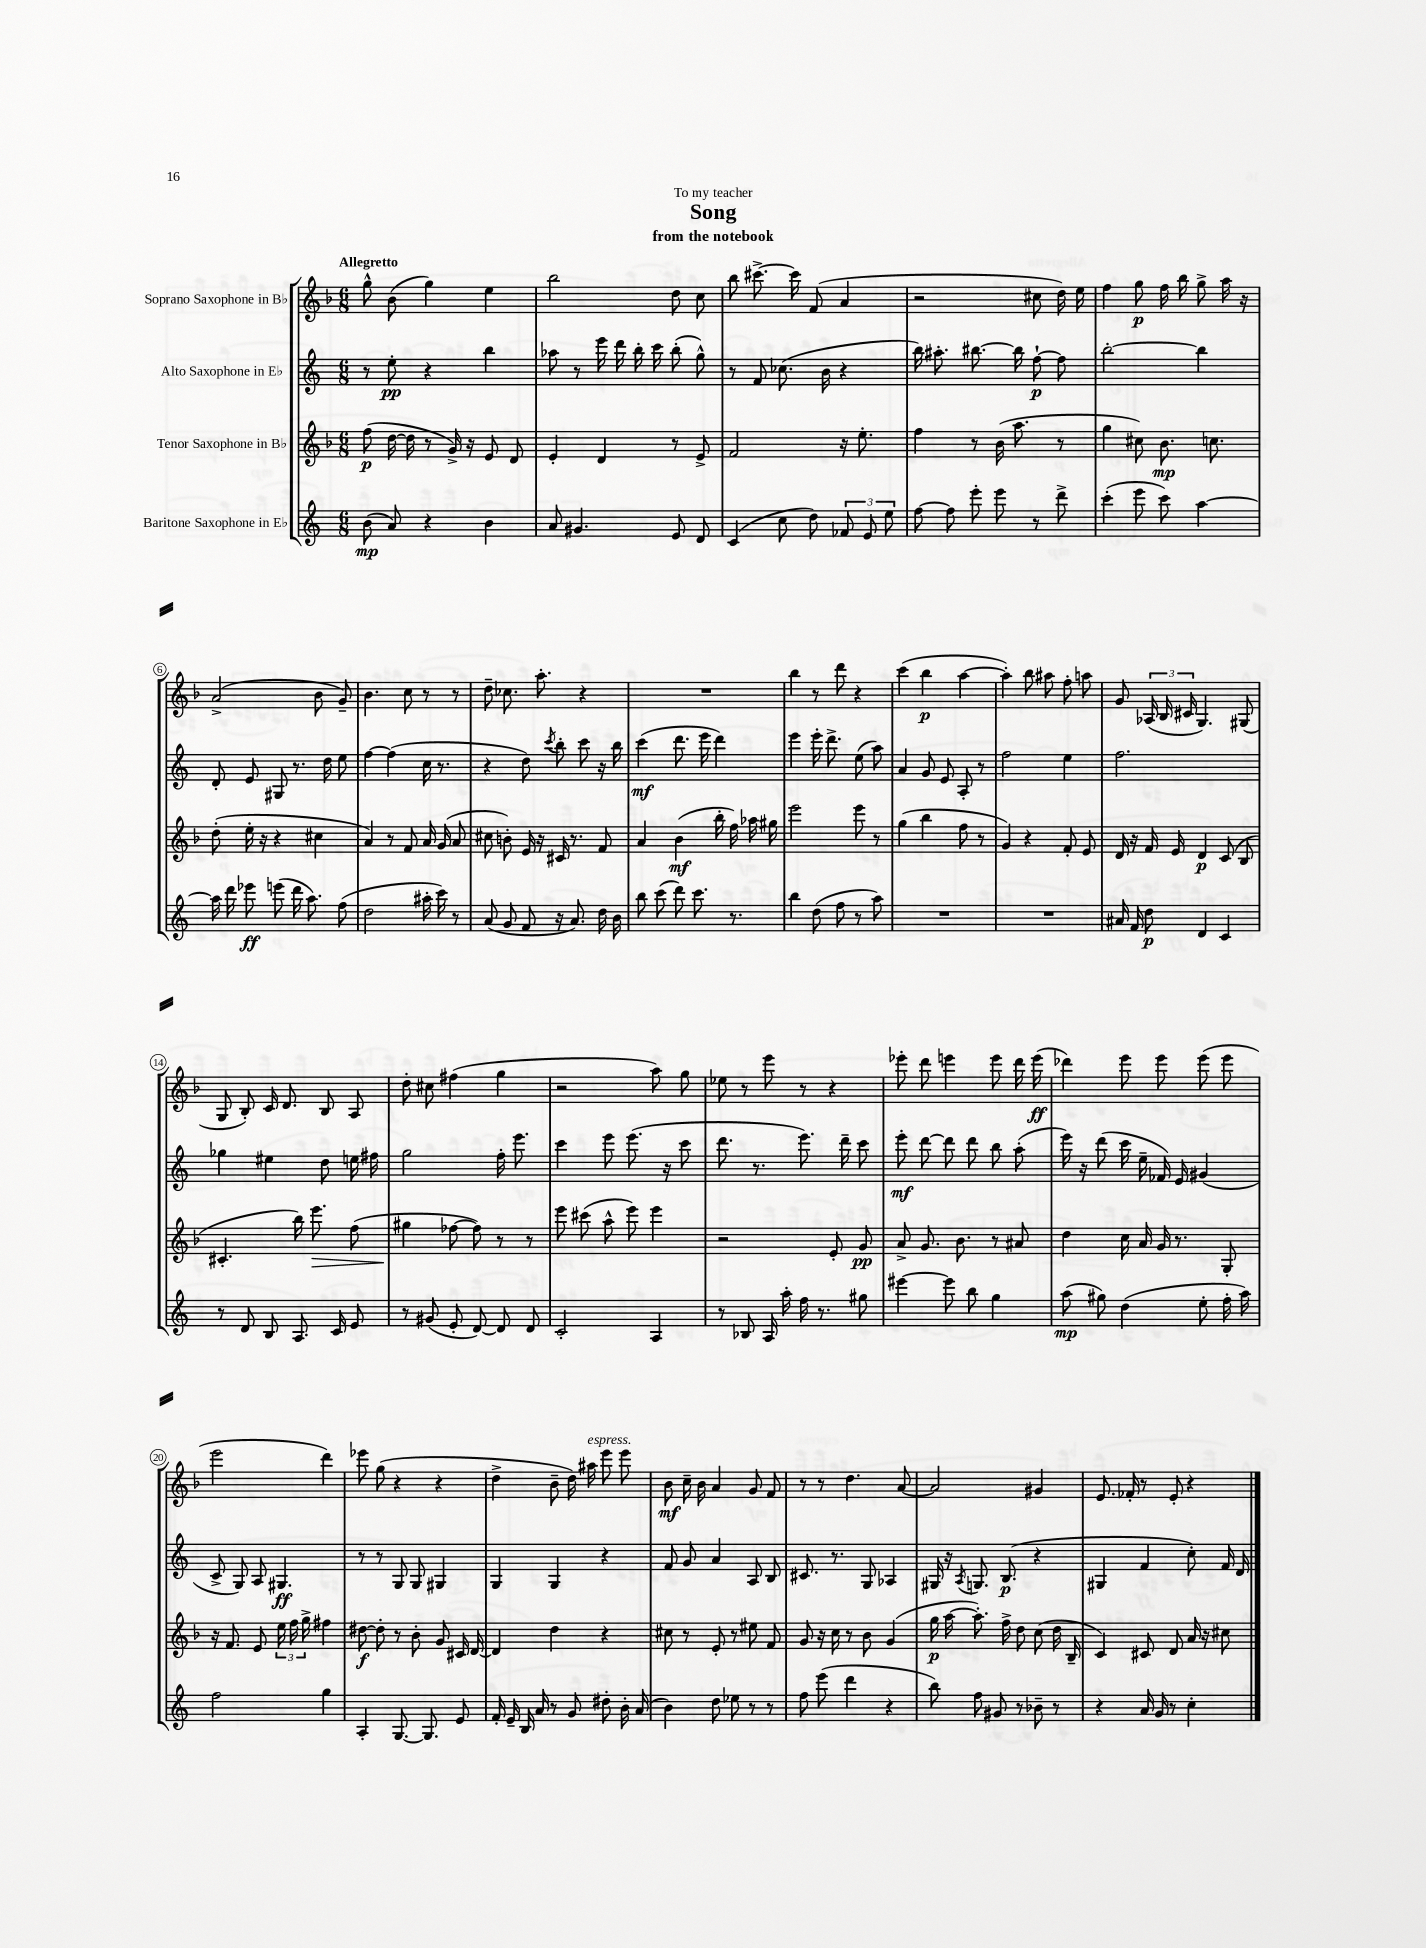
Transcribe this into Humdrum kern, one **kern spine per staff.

**kern	**kern	**kern	**kern
*staff4	*staff3	*staff2	*staff1
*clefG2	*clefG2	*clefG2	*clefG2
*k[]	*k[b-]	*k[]	*k[b-]
*M6/8	*M6/8	*M6/8	*M6/8
(8b\	(8ff\	8r	8gg^^\
8a/)	[16dd\	8ee'\	(8b-\
.	16dd\]	.	.
4r	8r	4r	4gg\)
.	16g^/)	.	.
.	16r	.	.
4b\	8e/	4bb\	4ee\
.	8d/	.	.
=	=	=	=
8a/	4e'/	8aa-\	2bb-\
4.g#/	.	8r	.
.	4d/	16eee\	.
.	.	16ddd\	.
.	.	16bb'\	.
.	.	16ccc\	.
8e/	8r	(8bb'\	8dd\
8d/	8e^/	8gg^^\)	8cc\
=	=	=	=
(4c/	2f/	8r	8bb-\
.	.	8f/	[8.ccc#^\
8cc\	.	(8.cc-\	.
.	.	.	16ccc#\]
8dd\)	.	.	(8f/
.	.	16b\	.
12f-/	16r	4r	4a/
.	8.ee'\	.	.
12e/	.	.	.
12ee\	.	.	.
=	=	=	=
[8ff\	4ff\	16bb\)	2r
.	.	8.aa#'\	.
8ff\]	.	.	.
8eee'\	8r	[8.bb#\	.
8eee\	(16b-\	.	.
.	8.aa\	16bb#\]	.
8r	.	[8ff`\	8cc#\
8ddd^\	8r	8ff\]	16dd\)
.	.	.	16ee\
=	=	=	=
(4ccc'\	4gg\	[2bb'\	4ff\
8eee\	8cc#\)	.	8gg\
8ccc\)	8.b-\	.	16ff\
.	.	.	16bb-\
[4aa\	.	4bb\]	8gg^\
.	8.cc\	.	.
.	.	.	16aa\
.	.	.	16r
=	=	=	=
16aa\]	(8dd'\	8d'/	(2a^/
16ddd\	.	.	.
8eee-\	16ee'\	8e/	.
.	16r	.	.
(8eee\	4r	8G#/	.
16ddd\	.	8.r	.
8.aa\)	.	.	.
.	4cc#\	.	8b-\
.	.	16dd\	.
(8ff\	.	8ee\	8g~/)
=	=	=	=
2dd\	4a/)	[4ff\	4.b-\
.	8r	(4ff\]	.
.	8f/	.	8cc\
16aa#'\	16a/	16cc\	8r
16ccc\)	(16g/	8.r	.
8r	8a/	.	8r
=	=	=	=
(8a/	8cc#\	4r	8dd~\
8g/	8b'\)	.	8.cc-\
8f/	16e/	8dd\)	.
.	16r	.	8.aa'\
.	.	8qccc/	.
16r	16c#/	8bb'\	.
8.a/)	8.r	.	.
.	.	8ccc\	4r
16dd\	8f/	16r	.
16b\	.	16bb\	.
=	=	=	=
8bb\	4a/	(4ccc\	2.r
(8ccc\	.	.	.
8ddd\)	(4b-\	8.ddd\	.
8.ccc\	.	.	.
.	.	16eee\	.
.	16bb-'\	4ddd\)	.
8.r	16ff\)	.	.
.	16aa-\	.	.
.	16gg#\	.	.
=	=	=	=
4bb\	2eee\	4eee\	4bb-\
(8dd\	.	16eee'\	8r
.	.	8.ddd^\	.
8ff\	.	.	8ddd\
8r	8eee\	(8ee\	4r
8aa\)	8r	8aa\)	.
=	=	=	=
2.r	(4gg\	4a/	(4ccc\
.	4bb-\	8g/	4bb-\
.	.	8e/	.
.	8ff\	8A'/	[4aa\
.	8r	8r	.
=	=	=	=
2.r	4g/)	2ff\	4aa'\])
.	4r	.	8bb-\
.	.	.	8aa#\
.	8f'/	4ee\	8ff'\
.	8e/	.	8aa\
=	=	=	=
16a#/	16d/	2.ff\	8g/
16f/	16r	.	.
8dd\	16f/	.	(24A-/
.	.	.	24B-/
.	16e/	.	.
.	.	.	24c#/
4d/	4d/	.	4.G/)
4c/	(8c/	.	.
.	8B-/	.	(8G#/
=	=	=	=
8r	4.c#'/	4gg-\	8G/
8d/	.	.	8B-'/)
8B/	.	4ee#\	16c/
.	.	.	8.d/
8.A/	16bb-\)	.	.
.	8.eee\	.	.
.	.	8dd\	8B-/
16c/	.	.	.
8e/	(8ff\	16ee\	8A/
.	.	16ff#\	.
=	=	=	=
8r	4gg#\	2gg\	8dd'\
(8g#/	.	.	8cc#\
8e'/	[8ff-\	.	(4ff#\
[8d/)	8ff-\])	.	.
8d/]	8r	16ff'\	4gg\
.	.	8.eee\	.
8d/	8r	.	.
=	=	=	=
2c'/	8eee\	4ccc\	2r
.	(8ccc#\	.	.
.	8aa^^\	8eee\	.
.	8eee\)	(8.eee\	.
4A/	4eee\	.	8aa\)
.	.	16r	.
.	.	8ccc\	8gg\
=	=	=	=
8r	2r	8.ddd\	8ee-\
8B-/	.	.	8r
.	.	8.r	.
16A/	.	.	8eee\
16aa'\	.	.	.
16ff\	.	8.eee\)	8r
8.r	.	.	.
.	8e'/	.	4r
.	.	16ddd~\	.
8gg#\	8g/	8ccc\	.
=	=	=	=
[4eee#\	8a^/	8eee'\	8eee-'\
.	8.g/	[8ddd\	8ddd\
8eee#\]	.	8ddd\]	4eee\
.	8.b-\	.	.
8bb\	.	8ddd\	.
4gg\	8r	8bb\	8eee\
.	8a#/	(8aa'\	16ddd\
.	.	.	(16eee\
=	=	=	=
(8aa\	4dd\	16eee\)	4ddd-\)
.	.	16r	.
8gg#\)	.	(8ddd\	.
(4dd\	16cc\	16ccc\	8eee\
.	16a/	16ee~\	.
.	16g/	16f-/)	8eee\
.	8.r	16e/	.
8ee'\	.	(4g#/	(8eee\
16ff'\	8G'/	.	8eee\
16aa\)	.	.	.
=	=	=	=
2ff\	16r	8c^/	2eee\
.	8.f/	.	.
.	.	8G/)	.
.	8e/	8A/	.
.	24ee\	4.G#/	.
.	24ff\	.	.
.	24gg^\	.	.
4gg\	4ff#\	.	4ddd\)
=	=	=	=
4A'/	[8dd#\	8r	8eee-\
.	8dd#'\]	8r	(8gg\
[8.G/	8r	8G/	4r
.	8b-'\	8G/	.
8.G/]	.	.	.
.	8g/	4G#/	4r
8e/	16c#/	.	.
.	[16d/	.	.
=	=	=	=
16f'/	4d/]	4G/	4dd^\
16e~/	.	.	.
16B/	.	.	.
16a/	.	.	.
8r	4dd\	4G/	8b-~\
8g/	.	.	16dd\)
.	.	.	16aa#\
8dd#'\	4r	4r	8eee\
16b'\	.	.	8eee\
(16a/	.	.	.
=	=	=	=
4b\)	8cc#\	8f/	8b-\
.	8r	8g/	16cc~\
.	.	.	16b-\
8dd\	8e'/	4a/	4a/
8ee-\	8r	.	.
8r	8ee#\	8A/	8g/
8r	8f/	8B/	8f/
=	=	=	=
8ff\	8g/	8.c#/	8r
(8eee\	16r	.	8r
.	16cc\	8.r	.
4ddd\	8r	.	4.dd\
.	8b-\	8G/	.
4r	(4g/	4A-/	.
.	.	.	[8a/
=	=	=	=
8bb\)	16gg\	16G#/	2a/]
.	[16aa\	16r	.
.	.	8qA/	.
8ff\	8.aa'\])	8.G/	.
8g#/	.	.	.
.	16ff^\	(8.B/	.
8r	8dd\	.	.
8b-~\	(8cc\	4r	4g#/
8r	16dd\	.	.
.	16B-~/	.	.
=	=	=	=
4r	4c/)	4G#/	8.e/
.	.	.	16f-'/
16a/	8c#/	4f/	8r
16g/	.	.	.
8r	8d/	.	8e'/
4cc'\	16a/	8cc'\)	4r
.	16r	.	.
.	8cc#\	16f/	.
.	.	16d/	.
==	==	==	==
*-	*-	*-	*-
